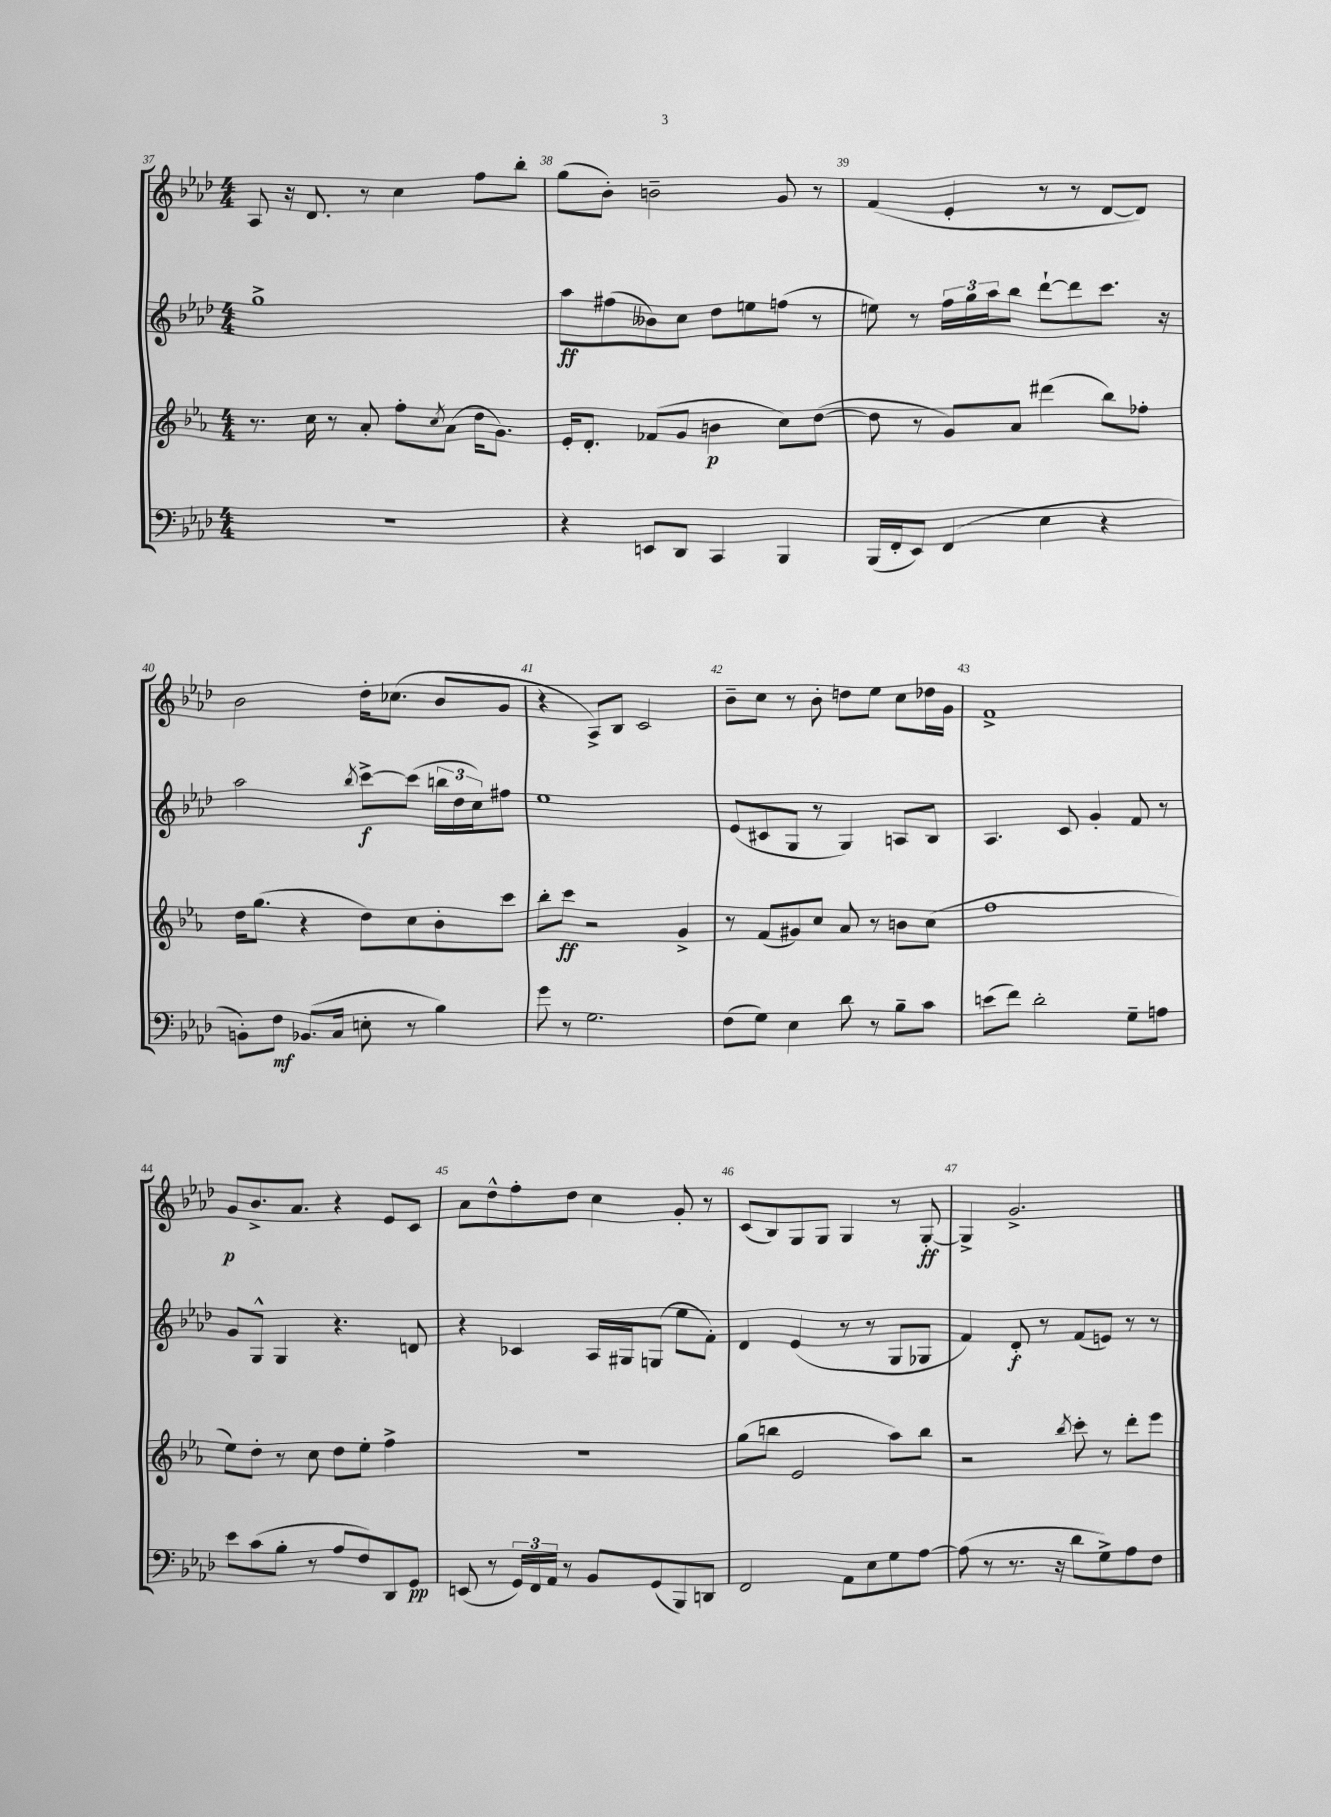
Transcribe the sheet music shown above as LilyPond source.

<<
\new StaffGroup <<
\new Staff = "s0" {
    \clef treble \key aes \major \numericTimeSignature \time 4/4
    aes8 r16 des'8. r8 c''4 f''8 bes''8-. |
    g''8( bes'8-.) b'2-- g'8 r8 |
    f'4( ees'4-. r8 r8 des'8~ des'8) |
    bes'2 des''16-. ces''8.( bes'8 g'8 |
    r4 aes8->) bes8 c'2 |
    bes'8-- c''8 r8 bes'8-. d''8 ees''8 c''8 des''16 g'16 |
    f'1-> |
    g'8\p bes'8.-> aes'8. r4 ees'8 c'8 |
    aes'8 des''8-^ f''8-. des''8 c''4 g'8-. r8 |
    c'8( bes8) g8 g8 g4 r8 g8~-.\ff |
    g4-> g'2.-> \bar "|." |
}
\new Staff = "s1" {
    \clef treble \key aes \major \numericTimeSignature \time 4/4
    g''1-> |
    aes''8\ff fis''8( beses'8) c''8 des''8 e''8 f''8( r8 |
    e''8) r8 \tuplet 3/2 { f''16 g''16 aes''16 } bes''8 des'''8~-! des'''8 c'''8. r16 |
    aes''2 \acciaccatura { bes''8 } c'''8~->\f c'''8( \tuplet 3/2 { b''16 des''16 c''16) } fis''8 |
    ees''1 |
    ees'8( cis'8 g8 r8 g4) a8 bes8 |
    aes4. c'8 g'4-. f'8 r8 |
    g'8 g8-^ g4 r4. d'8 |
    r4 ces'4 aes16 gis16 g8( ees''8 f'8-.) |
    des'4 ees'4( r8 r8 g8 ges8 |
    f'4) des'8-.\f r8 f'8( e'8) r8 r8 \bar "|." |
}
\new Staff = "s2" {
    \clef treble \key ees \major \numericTimeSignature \time 4/4
    r8. c''16 r8 aes'8-. f''8-. \acciaccatura { c''8 } aes'8( d''16 g'8.) |
    ees'16-. d'8.-. fes'8( g'8 b'4\p c''8) d''8~( |
    d''8 r8 g'8) aes'8 dis'''4( bes''8) fes''8-. |
    d''16 g''8.( r4 d''8) c''8 bes'8-. c'''8 |
    bes''8-. c'''8\ff r2 g'4-> |
    r8 f'8( gis'8) c''8 aes'8 r8 b'8 c''8( |
    f''1 |
    ees''8) d''8-. r8 c''8 d''8 ees''8-. f''4-> |
    R1 |
    g''8( b''8 ees'2 aes''8) b''8 |
    r2 \acciaccatura { bes''8 } c'''8-. r8 d'''8-. ees'''8 \bar "|." |
}
\new Staff = "s3" {
    \clef bass \key aes \major \numericTimeSignature \time 4/4
    R1 |
    r4 e,8 des,8 c,4 bes,,4 |
    bes,,16( f,16-. ees,8) f,4( ees4 r4 |
    b,8-.) f8\mf bes,8.( c16 e8-. r8 bes4) |
    g'8 r8 g2. |
    f8( g8) ees4 des'8 r8 bes8-- c'8 |
    e'8( f'8) des'2-. g8-- a8 |
    ees'8 c'8( bes8-. r8 aes8 f8) des,8 g,8\pp |
    e,8( r8 \tuplet 3/2 { g,16) f,16 aes,16 } r8 bes,8 g,8( bes,,8) d,8 |
    f,2 aes,8 ees8 g8 aes8~ |
    aes8( r8 r8. r16 des'8 g8->) aes8 f8 \bar "|." |
}
>>
>>
\layout { \context { \Score currentBarNumber = #37 \override BarNumber.break-visibility = ##(#f #t #t) barNumberVisibility = #all-bar-numbers-visible } }
